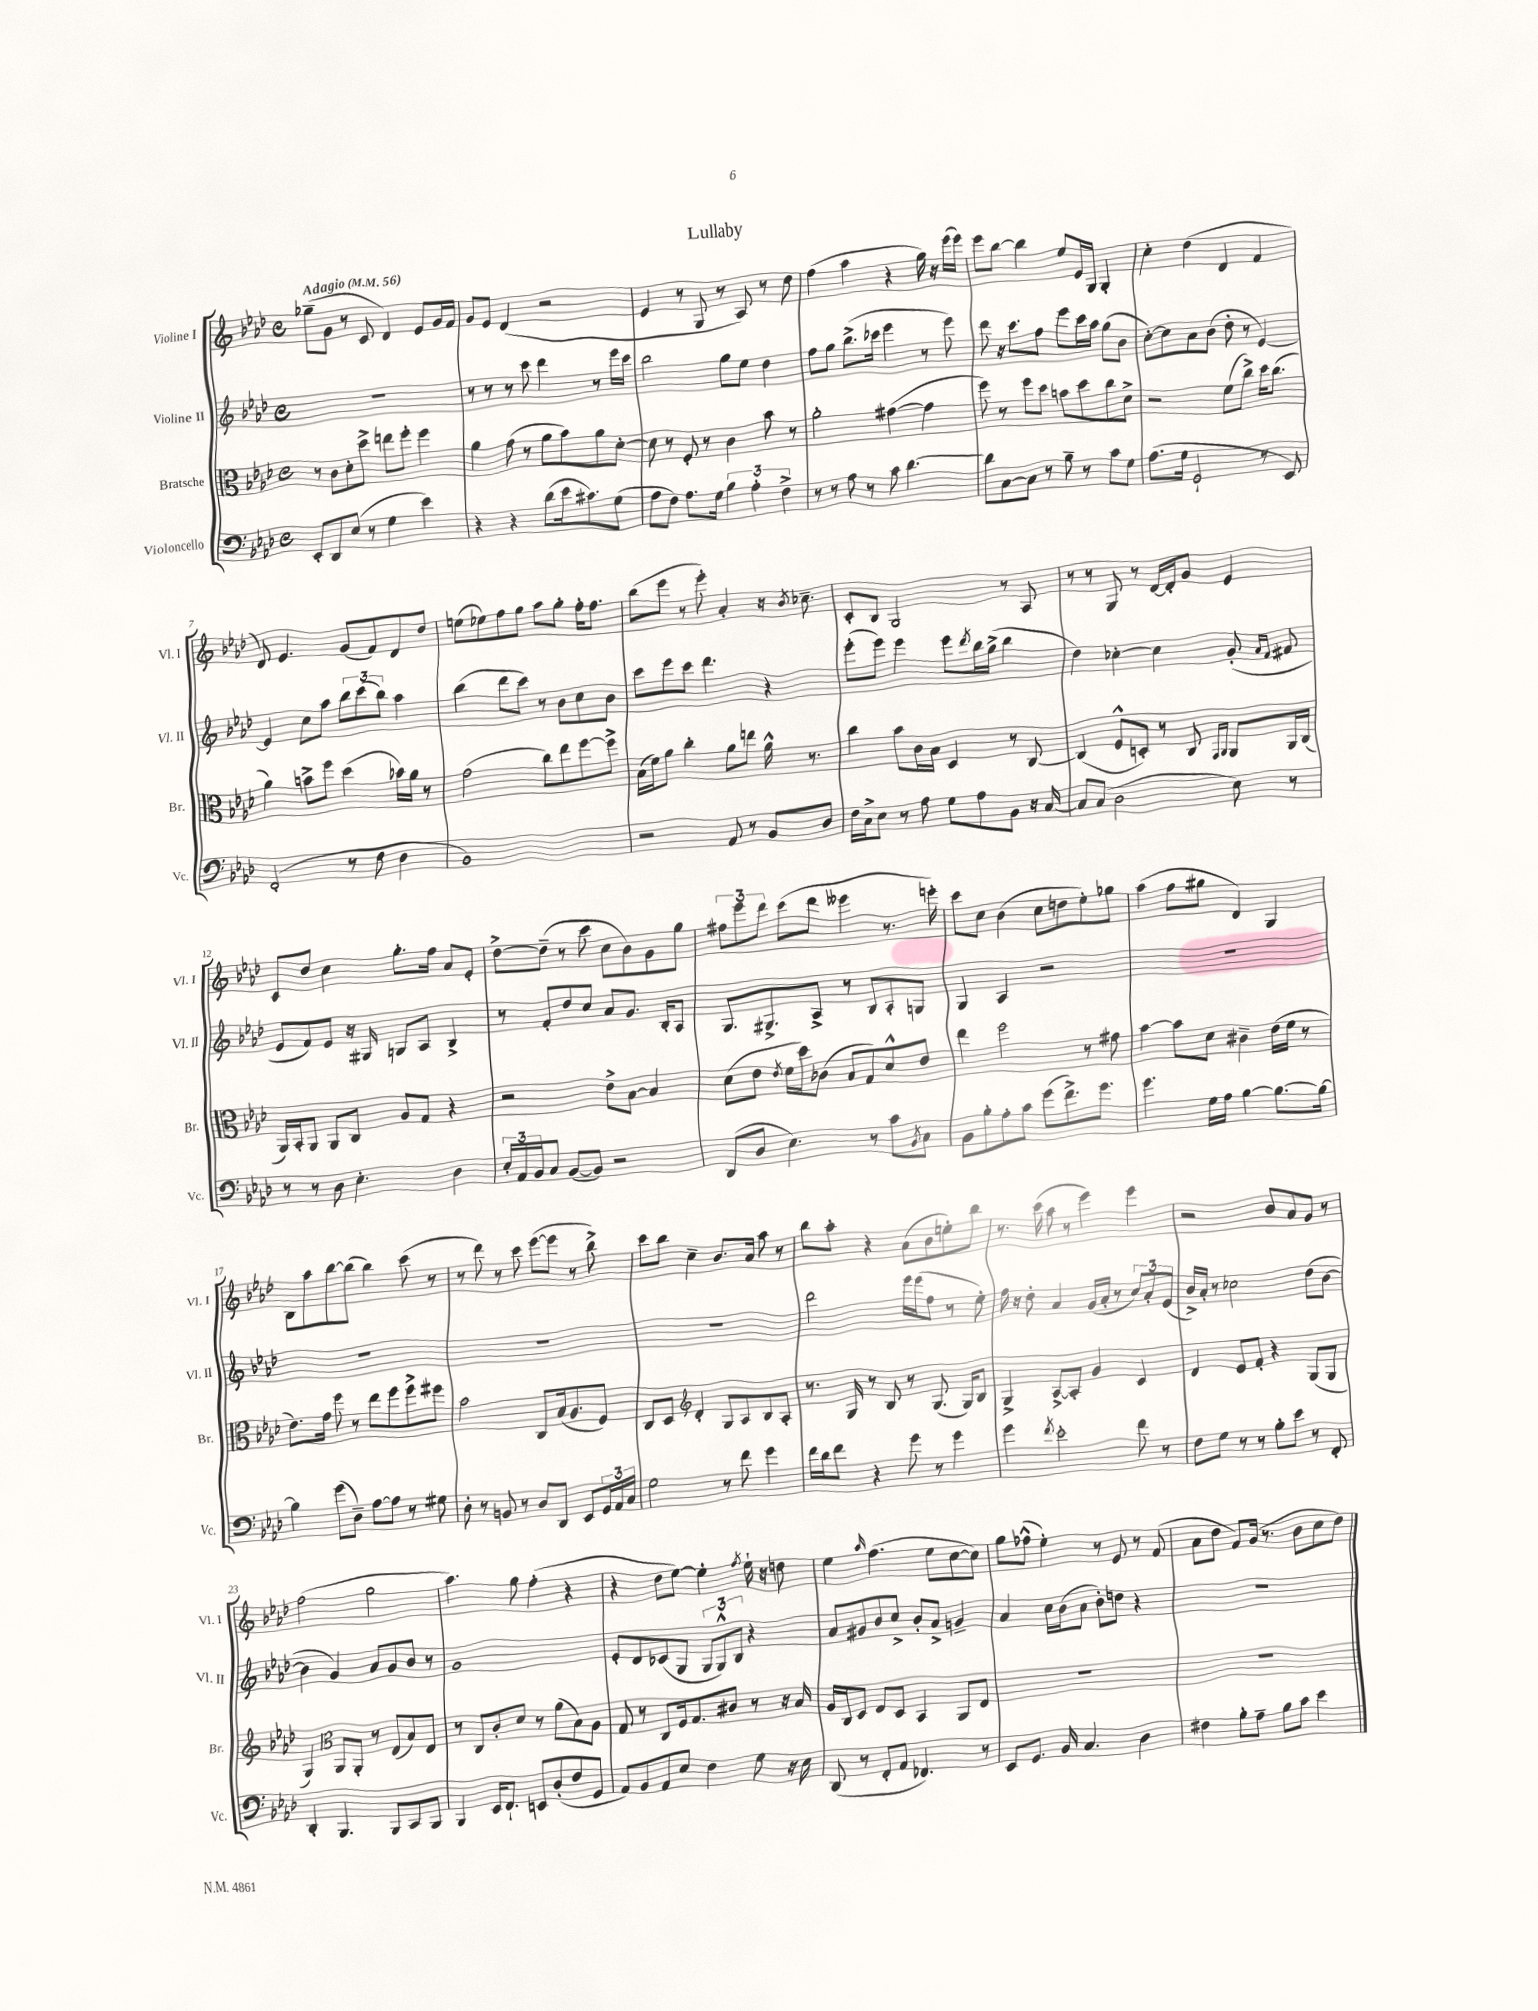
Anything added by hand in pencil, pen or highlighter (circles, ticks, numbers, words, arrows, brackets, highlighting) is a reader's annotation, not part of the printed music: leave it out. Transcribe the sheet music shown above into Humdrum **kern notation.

**kern	**kern	**kern	**kern
*staff4	*staff3	*staff2	*staff1
*clefF4	*clefC3	*clefG2	*clefG2
*k[b-e-a-d-]	*k[b-e-a-d-]	*k[b-e-a-d-]	*k[b-e-a-d-]
*M4/4	*M4/4	*M4/4	*M4/4
*met(c)	*met(c)	*met(c)	*met(c)
*MM56	*MM56	*MM56	*MM56
8EE-'	8r	1r	(8gg-~
8DD-	8c	.	8g
(8E-	8d-'	.	8r
8r	8dd-^	.	8c
4G	8ee	.	4d-)
.	8ff'	.	.
4e-)	4ff	.	8e-
.	.	.	16g
.	.	.	16f
=	=	=	=
4r	4a-	8r	8g
.	.	8r	8e-
4r	(8g	8r	(4d-
.	8r	8ccc	.
(8d-	8a-	4ddd-	2r
16e-	8b-)	.	.
8.c#)	.	.	.
.	8a-	8r	.
(8G	[8d-'	16eee-	.
.	.	16ccc	.
=	=	=	=
8A-	8d-]	2bb-	4e-
8F)	8r	.	.
8.A-	8F'	.	8r
.	8r	.	8G
16G	.	.	.
6B-	4c	8gg	8r
.	.	8ee-	8A-)
6A-'	.	.	.
.	8b-	4dd-	8r
6F^	.	.	.
.	8r	.	8dd-
=	=	=	=
8r	2a-'	8ff	(4ff
8r	.	8gg	.
8A-	.	(8.bb-^	4aa-
8r	.	.	.
.	.	16ccc-	.
8c	([4g#	4eee-	4r
[4.d-	.	.	.
.	4g#]	8r	16gg)
.	.	.	16r
.	.	8eee-)	(16eee-
.	.	.	16eee-)
=	=	=	=
8d-]	8ff)	8ddd-	8eee-
[8C	8r	16r	[8bb-
.	.	8.ccc	.
8C]	8ff	.	4bb-]
8r	8dd-	8ff	.
8B-~	8b	8eee-	8ee-
8r	8dd-	16ccc	16e-
.	.	16aa-	16G
8c	8cc	(8gg	4G'
8G	8d-^	8b-	.
=	=	=	=
(8.A-	2r	[8cc')	4cc'
.	.	8cc]	.
16G	.	.	.
2GG`	.	8a-	(4dd-
.	.	(8b-	.
.	(8f	8dd-'	4d-
.	8cc^)	8r	.
8r	16dd-	[4e-)	4f
.	(8.cc	.	.
8EE-)	.	.	.
=	=	=	=
(2FF'	4a-)	4e-]	8d-)
.	.	.	4.e-
.	8b^	8cc	.
.	8ff	8aa-	.
8r	(4dd-	12bb-	(8g
.	.	(12ccc	.
8F	.	.	8f)
.	.	12bb-)	.
4D-	16b-)	4aa-	8d-
.	16a-	.	.
.	8r	.	8dd-
=	=	=	=
1BB-)	(2g	(4bb-	(8ee
.	.	.	8ee-)
.	.	8ddd-	8ff
.	.	8ccc)	8gg
.	8cc)	8r	8aa-
.	8ee-	8b-	8gg'
.	[8ff	8cc	16ff'
.	.	.	8.ff
.	8ff^]	8b-	.
=	=	=	=
2r	(16B-	8ccc	(8bb-
.	16f)	.	.
.	8a-	8eee-	8eee-
.	4cc'	8ccc	8r
.	.	4.ddd-	8eee-')
8AA-	8a-	.	4a-'
8r	8ee	.	.
8BB-	16a-^^	4r	16r
.	.	.	8qb-
.	8.r	.	8.cc-~
8D-	.	.	.
=	=	=	=
16F	4cc	(8eee-'	8c'
16C^	.	.	.
8E-	.	8eee-)	8B-
8r	8b-	4eee-	2G
8A-	16c	.	.
.	16B-	.	.
8G	4D-	8eee-	.
.	.	8qddd-	.
8A-	.	16bb-	.
.	.	(16gg^	.
8BB-	8r	4bb-	8r
16r	[8C	.	8A-
[16C	.	.	.
=	=	=	=
8C]	(4C]	4dd-)	8r
(8C	.	.	8r
2D-	8F^^	[4cc-'	8G
.	8D')	.	8r
.	8r	4cc-]	[16d-
.	.	.	16d-']
.	8C	.	8g
.	16qqGG	.	.
.	16qqAA-	.	.
8E-)	8AA-	(8g'	4e-
.	.	16qqa-	.
.	.	16qqf	.
8r	16AA-	8f#	.
.	(16C	.	.
=	=	=	=
8r	16AA-)	8e-	8c
.	16BB-'	.	.
8r	8AA-	8f)	8dd-
8D-	8AA-	8e-	4cc
4.E-'	8C	16r	.
.	.	16G#	.
.	8A-	8G	8.gg'
.	8G	8A-	.
.	.	.	16ff
4D-	4r	4B-^	8a-
.	.	.	8e-'
=	=	=	=
24E-'	2r	8r	[8dd-^
24AA-	.	.	.
24BB-	.	.	.
8C	.	8f'	(8dd-~]
([8BB-	.	8dd-	8r
8BB-])	.	8cc	8ccc
2r	8e-^	8a-	8cc
.	[8B-	8.g	8b-)
.	4B-]	.	8g
.	.	16B-'	.
.	.	8A-	8gg
=	=	=	=
(8DD-	(8d-	8.G	12ff#
.	.	.	12eee-
8D-	8e-	.	.
.	.	.	12ddd-
.	.	8.G#^	.
.	8qe-	.	.
4.E-)	16f	.	(8ccc
.	16dd-)	.	.
.	(8c-	8A-^	8ddd-
.	8B-	8r	4eee--
8r	8G)	8B-	.
8c	8d-^^	8A-'	8.r
8qBB-	.	.	.
8C	8e-	8G	.
.	.	.	16eee')
=	=	=	=
8BB-	4ee-	4G	8ccc
8B-'	.	.	8cc
8A-'	2ff	4A-	(4b-
8c	.	.	.
(8g	.	2r	8cc
8.f^)	.	.	8dd
.	8r	.	8ee-')
8.g	.	.	.
.	8g#	.	8gg-
=	=	=	=
4.g	[4b-	1r	(4aa-
.	8b-]	.	8ff
16G	8d-	.	8gg#
16A-	.	.	.
[4B-	4c#~	.	4d-)
8.B-_	(16e-	.	4G
.	16f	.	.
.	8r	.	.
16B-_	.	.	.
=	=	=	=
4B-]	8.e-)	1r	8B-
.	.	.	8aa-
.	16g	.	.
(8g	8ff	.	[8bb-
8D-~)	8r	.	(8bb-]
[8A-	8ee-	.	4bb-)
8A-]	8ff	.	.
8r	8ff^	.	(8ccc
8G#	8ff#	.	8r
=	=	=	=
8D-'	2b-	1r	8r
8r	.	.	8ddd-)
8BB	.	.	8r
8r	.	.	8ccc
8D-	8C	.	([8eee-
8DD-	(16B-	.	8eee-]
.	8.A-	.	.
8EE-	.	.	8r
24GG	8F)	.	8bb-^)
24AA-	.	.	.
24C	.	.	.
=	=	=	=
2G	8C	1r	8ccc
.	8D-	.	8bb-
*	*clefG2	*	*
.	4d-'	.	4cc~
8r	8G	.	8.b-
8f	8A-	.	.
.	.	.	16a-
4g	8B-	.	8aa-
.	8A-'	.	8r
=	=	=	=
16f	8.r	2ddd-	8bb-
16d-	.	.	.
8f	.	.	8aa-'
.	16G	.	.
4r	8r	.	4r
.	8B-	.	.
8g	8r	16eee-	(8a-
.	.	(16eee-	.
8r	(8.G	8ff	8b-
4g	.	8r	8ee')
.	16G)	.	.
.	8B-	8ee-')	8bb-
=	=	=	=
4g	4G^	16ff	8.r
.	.	16r	.
.	.	8dd-'	.
.	.	.	(16ccc
8qf	.	.	.
2e-'	[8A-^	4a-	8aa-
.	8A-']	.	8r
.	4g	(16g	4eee-)
.	.	16a-'	.
.	.	8r	.
8f	4c	12cc)	4eee-
.	.	12a-'	.
8r	.	.	.
.	.	(12e-	.
=	=	=	=
8F	4d-	16b-^)	2r
.	.	16a-'	.
8G	.	8r	.
8r	8e-	2cc-	.
8r	8f'	.	.
8B-'	4r	.	8b-
8e-	.	.	8a-
8r	(8G	(8dd-	8g
8FF'	8G	[8b-	8r
=	=	=	=
4DD-'	4G)	4b-]	(2ff
*	*clefC3	*	*
4.BBB-	8AA-	4g)	.
.	8AA-'	.	.
.	8r	8a-	2gg
8BBB-	(8E-	8g	.
8CC	8B-)	8b-	.
8BBB-	8E-	8r	.
=	=	=	=
4BBB-	8r	1g	4.aa-)
.	8C	.	.
16EE-	8c'	.	.
8.FF`	.	.	.
.	8d-	.	8gg
8EE	8r	.	(4ff'
(8D-'	(8a-	.	.
8F	8B-)	.	4r
8GG	8A-	.	.
=	=	=	=
8AA-)	8G	8e-'	4r
8BB-	8r	8d-	.
8AA-	8C	(8c-	8dd-
8E-	16F	8G	[8ee-)
.	8.G	.	.
4F	.	12G	4ee-']
.	.	12G^^)	.
.	8c#	.	.
.	.	12B-	.
.	.	.	8qff
8G	8r	4r	16ee-`
.	.	.	16r
16r	16r	.	8dd
16E-	16B-	.	.
=	=	=	=
(8DD-	16A-	8a-	4ee-
.	16C	.	.
8r	8D-	8g#	.
.	.	.	16qqaa-
8FF'	8E-	8b-	(4.ff
8AA-	8D-	8cc^	.
4.FF-)	4BB-	8b-'	.
.	.	8a-^	8ee-
.	8AA-	4g~	[8cc
8r	8E-	.	8cc])
=	=	=	=
8EE-	1r	4a-	8gg
8.GG	.	.	(8ff-^^
.	.	16cc	4ee-')
16BB-	.	(16b-	.
4.C	.	8a-	.
.	.	8b-')	8r
.	.	8dd	8e-
4D-	.	4r	8r
.	.	.	(8f
=	=	=	=
4F#	1r	1r	8a-
.	.	.	8dd-
8B-'	.	.	8f)
8A-~	.	.	(16g
.	.	.	8.r
8B-	.	.	.
8c	.	.	8b-
4e-	.	.	8cc
.	.	.	8dd-)
==	==	==	==
*-	*-	*-	*-
